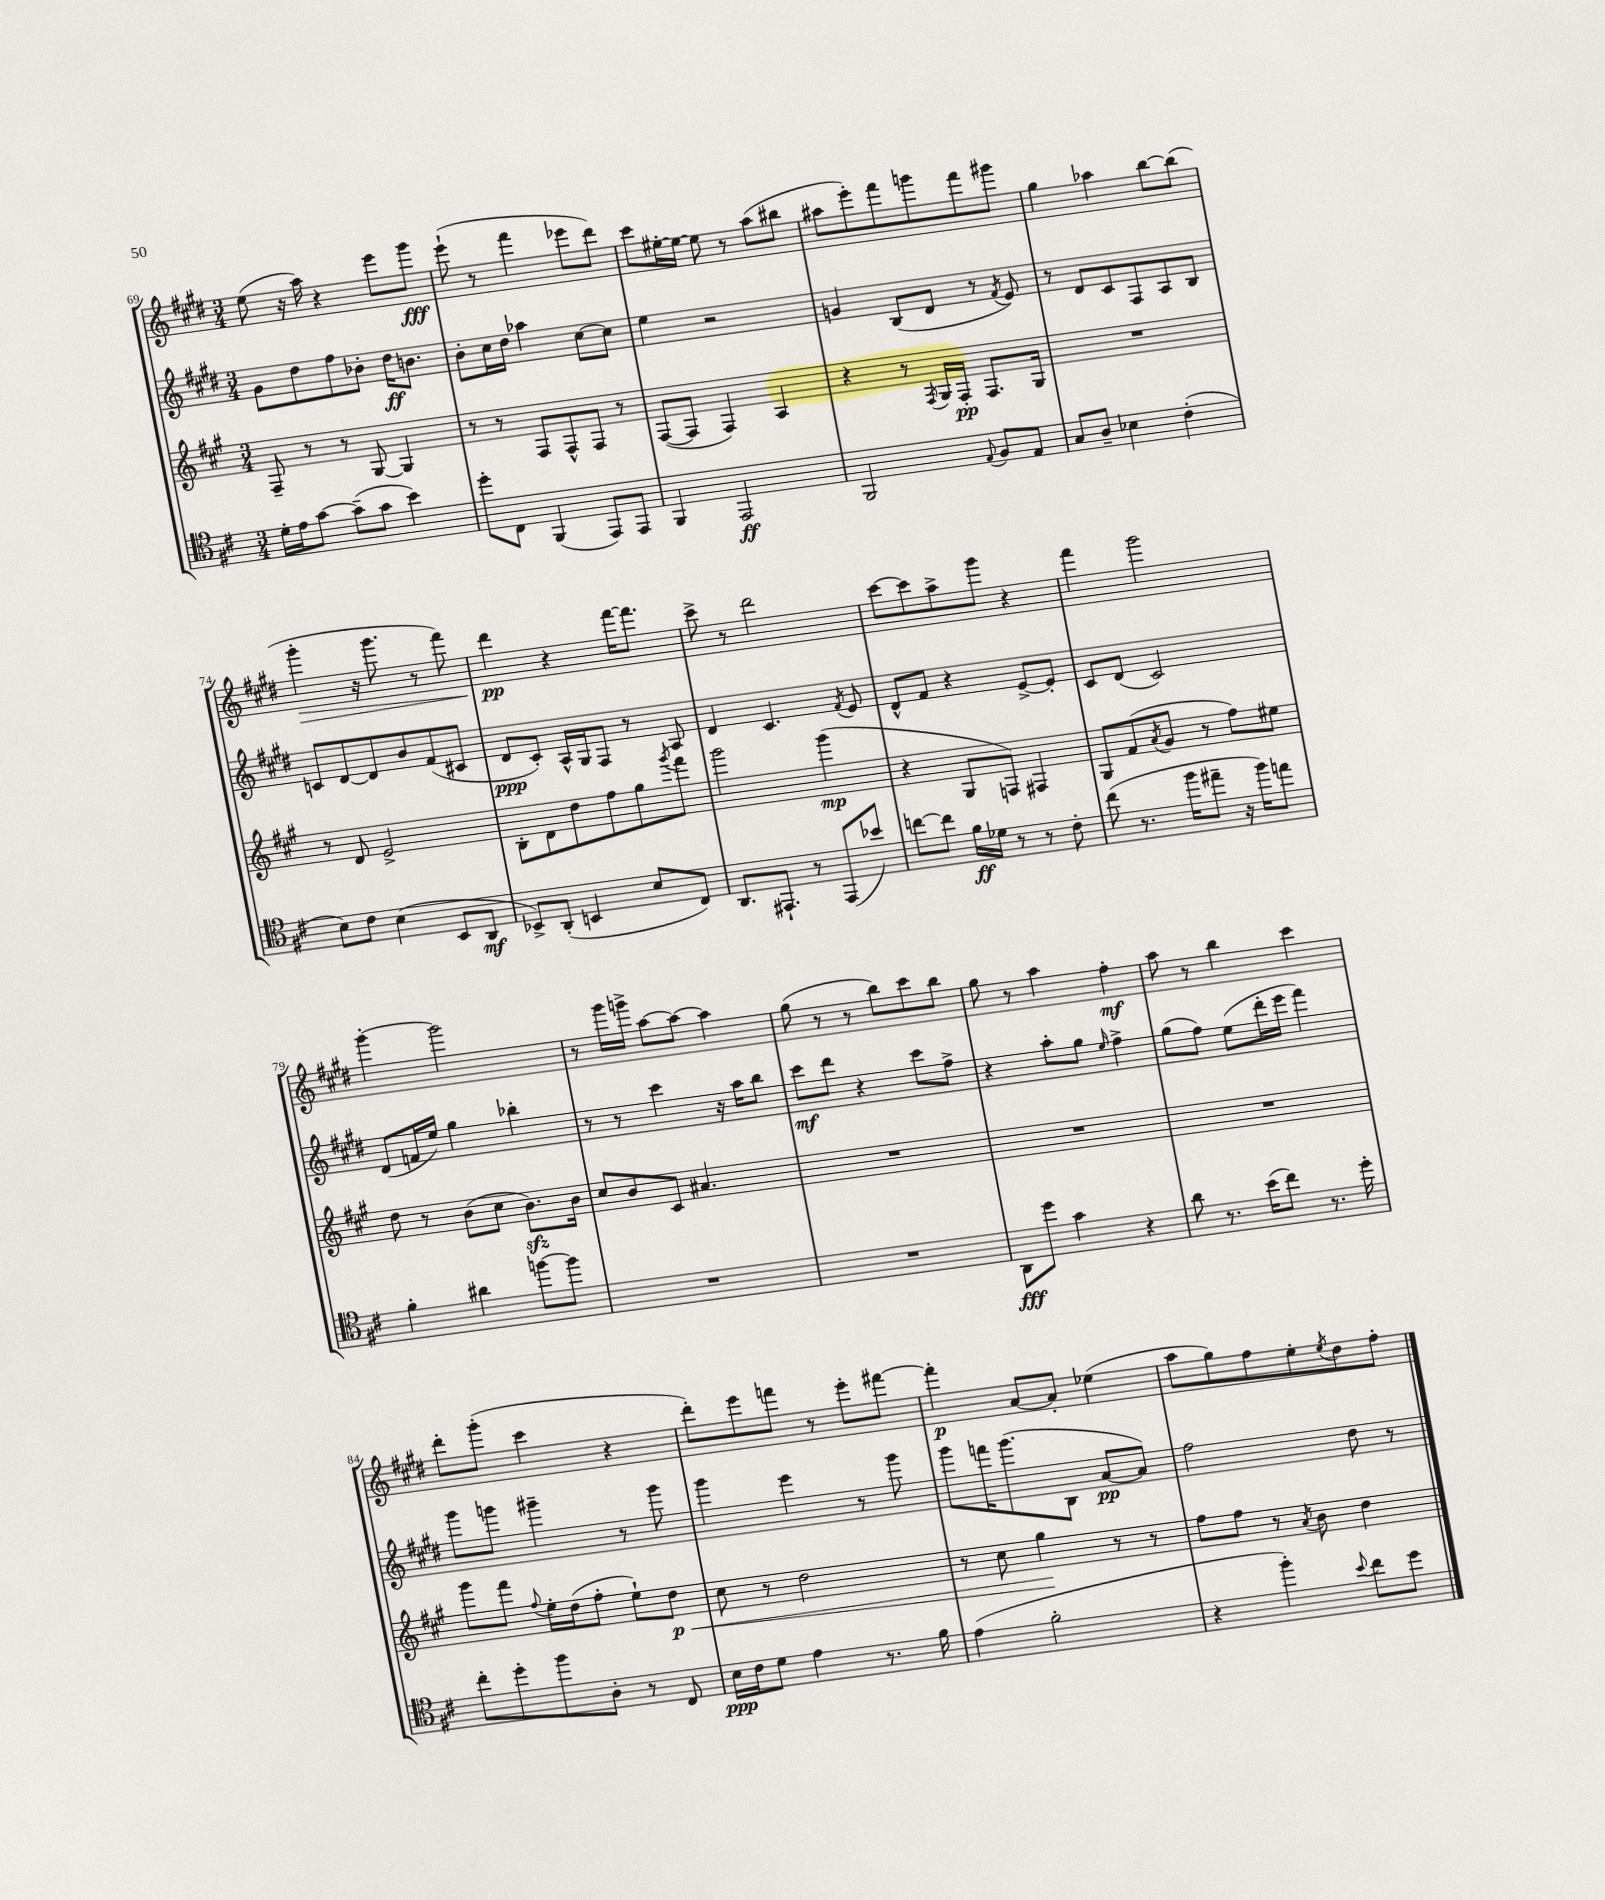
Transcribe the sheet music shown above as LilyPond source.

<<
\new StaffGroup <<
\new Staff = "s0" {
    \clef treble \key e \major \numericTimeSignature \time 3/4
    e''8( r16 a''16) r4 e'''8 gis'''8\fff |
    e'''8-!( r8 fis'''4 ees'''8 dis'''8) |
    cis'''8 eis''16~-. eis''16~ eis''8 r8 a''8( bis''8 |
    ais''8 e'''8-.) fis'''8 g'''8 fis'''8 gis'''8 |
    gis''4 aes''4 b''8~ b''8( |
    gis'''4-.\> r16 gis'''8. r8 fis'''8) |
    dis'''4\pp\! r4 fis'''16~ fis'''8. |
    cis'''8-> r8 dis'''2 |
    cis'''8~ cis'''8 a''8-> gis'''8 r4 |
    fis'''4 gis'''2 |
    gis'''4~-. gis'''2 |
    r8 gis'''16 g'''16-> a''8~ a''8~ a''4 |
    gis''8( r8 r8 b''8) cis'''8 b''8 |
    gis''8 r8 a''4 fis''4-.\mf |
    a''8 r8 b''4 cis'''4 |
    dis'''8-. gis'''8-.( cis'''4 r4 |
    dis'''8-.) e'''8 f'''8 r8 e'''8-. fis'''8~ |
    fis'''4-.\p a'8~ a'8-. ees''4( |
    a''8 gis''8) fis''8 e''8-. \acciaccatura { e''8 } dis''8 fis''8-. \bar "|." |
}
\new Staff = "s1" {
    \clef treble \key e \major \numericTimeSignature \time 3/4
    gis'8 dis''8 fis''8 bes'8-. dis''16\ff b'8. |
    b'8-. cis''16 dis''16 aes''4 cis''8~ cis''8 |
    e''4 r2 |
    g'4 b8( dis'8 r8 \acciaccatura { fis'8 } e'8) |
    r8 dis'8 cis'8 fis8 a8 b8 |
    c'8 dis'8~ dis'8 b'8 fis'8( cis'8 |
    dis'8\ppp cis'8-.) a16-^ gis16 fis8 r8 a8 |
    dis'4 cis'4. \acciaccatura { fis'8 } e'8 |
    dis'8-^ fis'8 r4 e'8~-> e'8-. |
    cis'8 dis'8( cis'2) |
    dis'8( f'16 e''16) gis''4 bes''4-. |
    r8 r8 cis'''4 r16 a''16 b''8 |
    cis'''8\mf dis'''8 r4 cis'''8 fis''8-> |
    r4 a''8-. gis''8 \grace { e''16 } fis''4-> |
    gis''8( fis''8) e''8( dis'''16-. e'''16 fis'''4) |
    gis'''8 g'''8 gis'''4-- r8 gis'''8 |
    gis'''4 e'''4 r8 gis'''8 |
    gis'''8 f'''16 gis'''8.( b8 a'8~\pp a'8) |
    fis''2 dis''8 r8 \bar "|." |
}
\new Staff = "s2" {
    \clef treble \key a \major \numericTimeSignature \time 3/4
    fis8-- r8 r8 gis8~ gis4 |
    r8 r8 fis8 fis8-^ fis8 r8 |
    fis8~( fis8 fis4) a4 |
    r4 r8 \acciaccatura { fis8 } gis16 fis16-.\pp fis8. gis16 |
    R2. |
    r8 d'8 e'2-> |
    b8-. d'8 d''8 fis''8 gis''8 \acciaccatura { gis'''8 } fis'''8 |
    gis'''2 gis'''4\mp( |
    r4 gis8 f8) fis4 |
    gis8 fis'8( \acciaccatura { a'8 } gis'8 r8 fis''8) eis''8 |
    d''8 r8 b'8( cis''8 b'8.\sfz) b'16 |
    cis''8 b'8 cis'8 ais'4. |
    R2. |
    R2. |
    R2. |
    gis'''8 fis'''8 \appoggiatura { fis''8 } e''16-. d''16( fis''8-. e''8-!) d''8\p\< |
    cis''8 r8 d''2 |
    r8 cis''8 gis''4\! r8 r8 |
    fis''8 fis''8 r8 \acciaccatura { a'8 } b'8 d''4 \bar "|." |
}
\new Staff = "s3" {
    \clef tenor \key d \major \numericTimeSignature \time 3/4
    d'16-. e'16 g'8~ g'8--( g'8 b'4) |
    d''8-. cis8 fis,4( e,8) e,8 |
    fis,4 e,2\ff |
    fis,2 \appoggiatura { e8 } fis8 e8 |
    g8 a8-- bes4 cis'4-.( |
    b8) cis'8 b4( b,8 a,8\mf |
    bes,8->) a,8-.( b,4 b8 cis8) |
    a,8. eis,8.-! r8 eis,8( bes'8) |
    c''8~ c''8 fis'16\ff des'16 r8 r8 cis'8-. |
    cis''8( r8. fis''16 eis''8-- r16 fis''16) e''8 |
    fis'4-. ais'4 f''8~ f''8 |
    R2. |
    R2. |
    a,8\fff d''8 g'4 r4 |
    a'8 r8. b'16( cis''8) r8. d''16-. |
    cis''8-. d''8-. fis''8 a8-. r8 cis8 |
    b16\ppp cis'16 d'8 e'4 r8. fis'16 |
    e'4( fis'2-. |
    r4 fis''4-.) \appoggiatura { b'8 } cis''8 d''8 \bar "|." |
}
>>
>>
\layout { \context { \Score currentBarNumber = #69 } }
